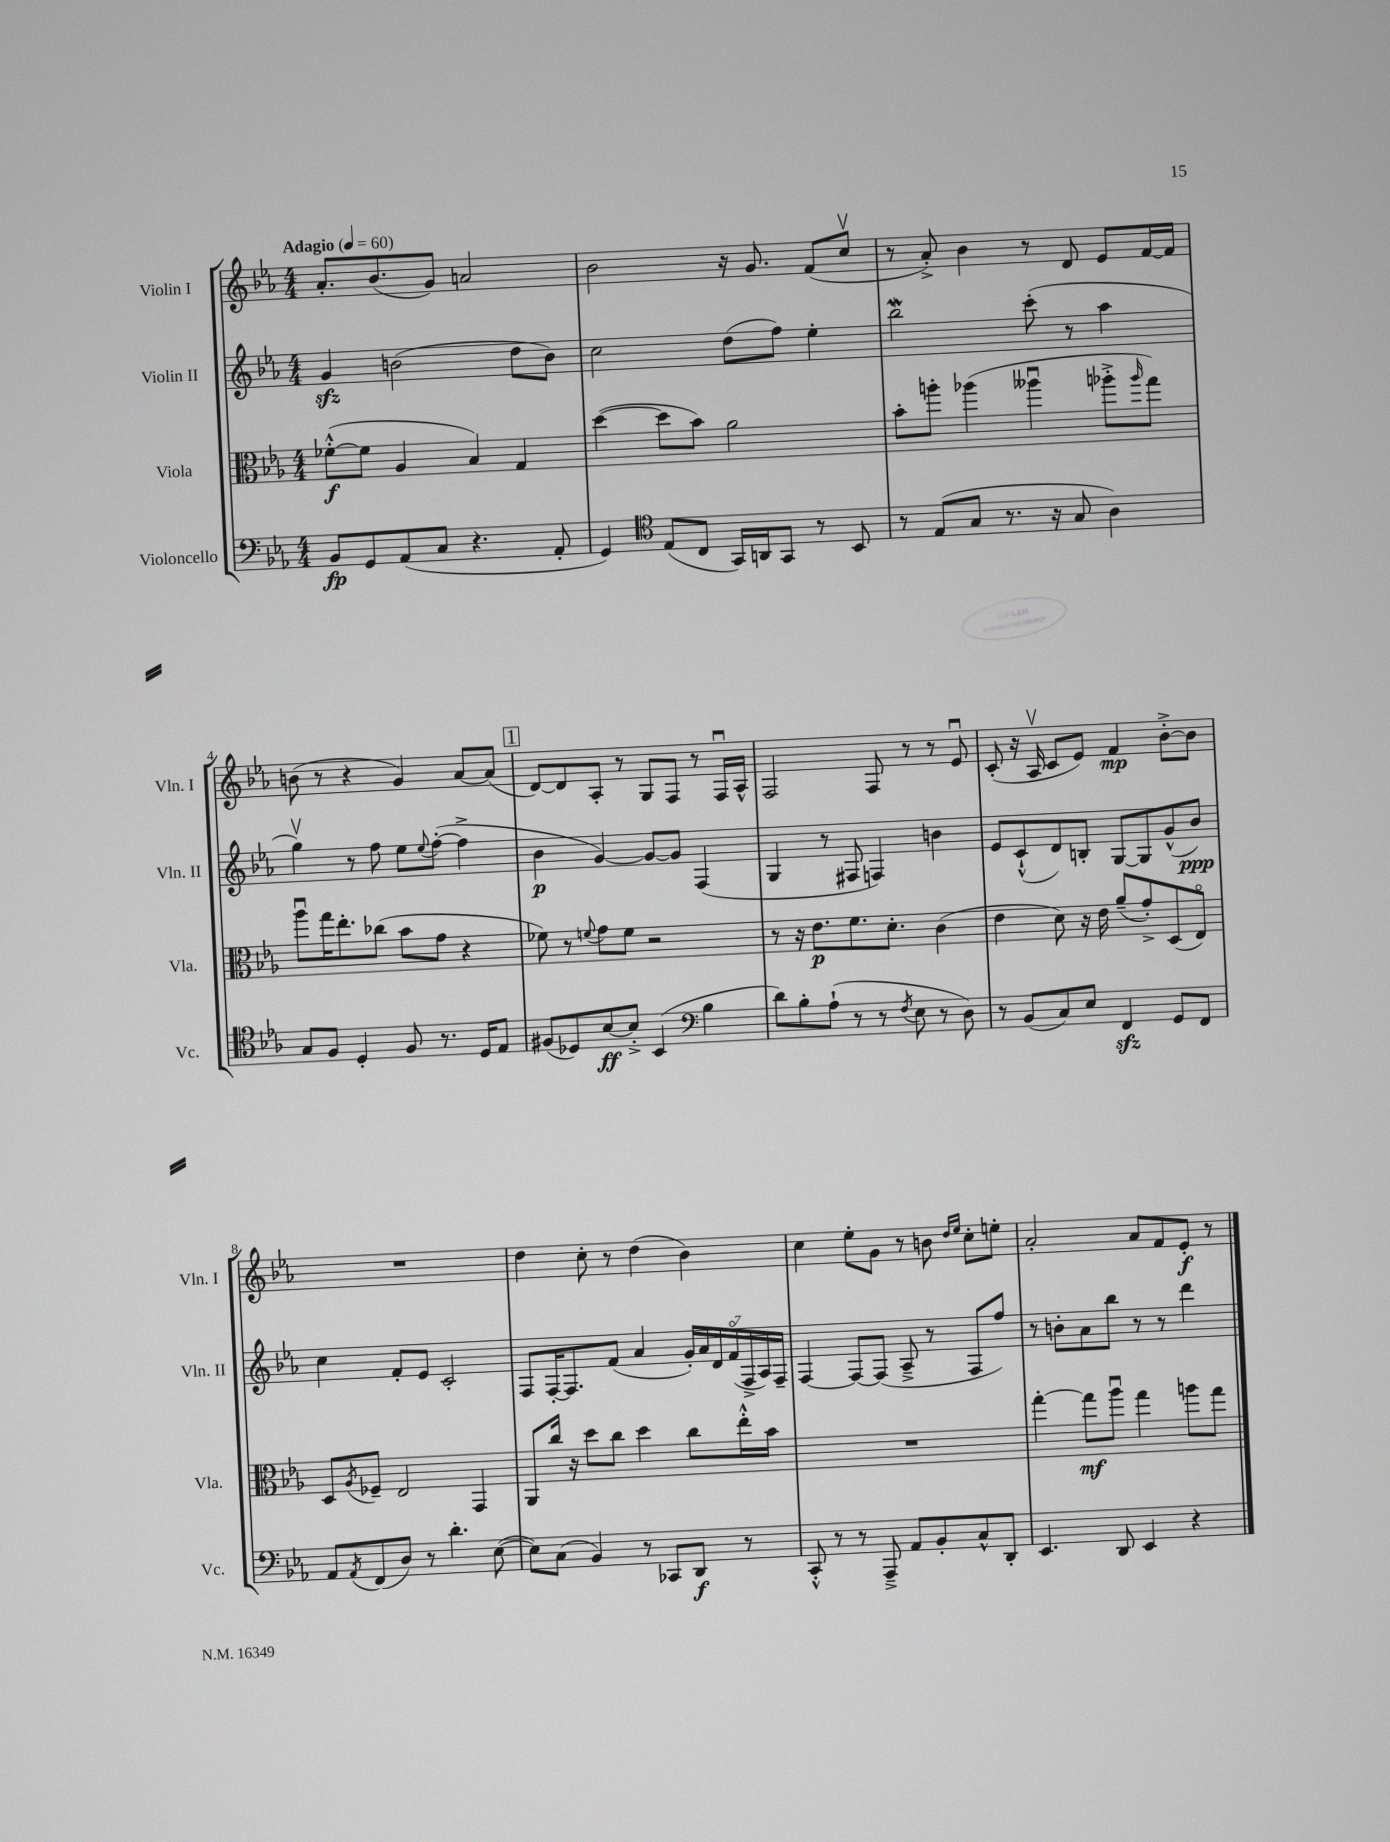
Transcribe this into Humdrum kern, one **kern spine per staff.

**kern	**dynam	**kern	**dynam	**kern	**dynam	**kern	**dynam
*part4	*part4	*part3	*part3	*part2	*part2	*part1	*part1
*staff4	*staff4	*staff3	*staff3	*staff2	*staff2	*staff1	*staff1
*I"Violoncello	*	*I"Viola	*	*I"Violin II	*	*I"Violin I	*
*I'Vc.	*	*I'Vla.	*	*I'Vln. II	*	*I'Vln. I	*
*clefF4	*	*clefC3	*	*clefG2	*	*clefG2	*
*k[b-e-a-]	*	*k[b-e-a-]	*	*k[b-e-a-]	*	*k[b-e-a-]	*
*M4/4	*	*M4/4	*	*M4/4	*	*M4/4	*
*MM60	*	*MM60	*	*MM60	*	*MM60	*
=1	=1	=1	=1	=1	=1	=1	=1
!	!	!	!	!	!	!LO:TX:a:B:t=Adagio	!
8BB-/L	fp	([8f-X'^^\L	f	4gzz/	.	8.a-'/L	.
8GG/	.	8f-\J]	.	.	.	.	.
.	.	.	.	.	.	(8.b-/	.
(8AA-/	.	4A-/	.	(2bn\	.	.	.
8C/J	.	.	.	.	.	8g/J)	.
4.r	.	4B-/)	.	.	.	2an/	.
.	.	4G/	.	8dd\L	.	.	.
8AA-'/	.	.	.	8b\J)	.	.	.
=2	=2	=2	=2	=2	=2	=2	=2
4GG/)	.	([4dd\	.	2cc\	.	2b-\	.
*clefC4	*	*	*	*	*	*	*
(8E-/L	.	8dd\L]	.	.	.	.	.
8C/J	.	8b-\J)	.	.	.	.	.
16GG/LL)	.	2a-\	.	(8dd\L	.	16r	.
16AAn/J	.	.	.	.	.	8.g/	.
8GG/J	.	.	.	8ff\J)	.	.	.
8r	.	.	.	4ee-'\	.	(8f/L	.
8BB-/	.	.	.	.	.	8ccv/J	.
=3	=3	=3	=3	=3	=3	=3	=3
8r	.	8b-'\L	.	2bb-W\	.	8r	.
(8E-/L	.	8aan'\J	.	.	.	8a-'^/)	.
8G/J	.	(4aa-X\	.	.	.	4b-\	.
8.r	.	.	.	.	.	.	.
.	.	4aa--Xu\	.	(8ccc'\	.	8r	.
16r	.	.	.	.	.	.	.
8G/	.	.	.	8r	.	8d/	.
4A-\)	.	8aa-X'^\L	.	4aa-\	.	8e-/L	.
.	.	16qqaa-/	.	.	.	.	.
.	.	8gg\J)	.	.	.	[16f/L	.
.	.	.	.	.	.	16f/JJ]	.
!!LO:LB:g=z
=4	=4	=4	=4	=4	=4	=4	=4
8G/L	.	8aa-u\L	.	4ggv\)	.	(8bn\	.
8F/J	.	16gg\K	.	.	.	8r	.
.	.	8.ee-'\	.	.	.	.	.
4D'/	.	.	.	8r	.	4r	.
.	.	(8cc-X\J	.	8ff\	.	.	.
8F/	.	8b-\L	.	8ee-\L	.	4g/)	.
.	.	.	.	8qqee-/	.	.	.
8.r	.	8g\J	.	([8ff'\J	.	.	.
.	.	4r	.	4ff^\]	.	[8a-/L	.
16D/KL	.	.	.	.	.	.	.
8E-/J	.	.	.	.	.	(8a-/J]	.
!!LO:REH:place=s1:t=1
=5	=5	=5	=5	=5	=5	=5	=5
(8F#X/L	.	8f-X\)	.	4b-\	p	[8d/L)	.
8D-X/)	.	8r	.	.	.	8d/]	.
.	.	8qqfn/	.	.	.	.	.
[8B-/	ff	8g\L	.	[4g/)	.	8A-'/J	.
8B-'^/J]	.	8f\J	.	.	.	8r	.
(4BB-/	.	2r	.	8g/L_	.	8G/L	.
.	.	.	.	8g/J]	.	8F/J	.
*clefF4	*	*	*	*	*	*	*
4B-\	.	.	.	(4F/	.	8r	.
.	.	.	.	.	.	16Fu/LL	.
.	.	.	.	.	.	16A-^^/JJ	.
=6	=6	=6	=6	=6	=6	=6	=6
8d\L)	.	8r	.	4G/	.	2F/	.
8B-'\	.	16r	.	.	.	.	.
.	.	8.e-\L	p	.	.	.	.
(8A-`\J	.	.	.	8r	.	.	.
8r	.	8.f\	.	8F#X/	.	.	.
8r	.	.	.	4Fn/)	.	8F/	.
.	.	8.d'\J	.	.	.	.	.
8qF/	.	.	.	.	.	.	.
8E-\	.	.	.	.	.	8r	.
8r	.	(4c\	.	4bn\	.	8r	.
8D\)	.	.	.	.	.	8e-u/	.
=7	=7	=7	=7	=7	=7	=7	=7
8r	.	4e-\	.	8e-/L	.	(8c'/	.
(8BB-/L	.	.	.	(8c`^^/	.	16r	.
.	.	.	.	.	.	16A-v/	.
8C/)	.	8d\)	.	8d/)	.	8c/L	.
8E-/J	.	16r	.	8Bn'/J	.	8e-/J)	.
.	.	16e-\	.	.	.	.	.
4FFzz/	.	(8a-~/L	.	[8G/L	.	4f/	mp
.	.	8g'^/)	.	8G/]	.	.	.
8GG/L	.	(8D/	.	(8g^^/	.	[8b-'^\L	.
8FF/J	.	8E-/J)	.	8b-/J)	ppp	8b-\J]	.
!!LO:LB:g=z
=8	=8	=8	=8	=8	=8	=8	=8
8AA-/L	.	8D/L	.	4cc\	.	1r	.
8qAA-/	.	8qA-/	.	.	.	.	.
(8FF/	.	8F-X~/J	.	.	.	.	.
8D/J)	.	2E-/	.	8f'/L	.	.	.
8r	.	.	.	8e-/J	.	.	.
4.d'\	.	.	.	2c'/	.	.	.
.	.	4GG/	.	.	.	.	.
([8E-\	.	.	.	.	.	.	.
=9	=9	=9	=9	=9	=9	=9	=9
8E-\L])	.	8AA-/L	.	8F/L	.	4dd\	.
(8C\J	.	16cc/Jk	.	[16F'/K	.	.	.
.	.	16r	.	8.F/]	.	.	.
4BB-/)	.	8dd\L	.	.	.	8cc'\	.
.	.	8cc\J	.	(8f/J	.	8r	.
8r	.	4dd\	.	4a-/	.	(4dd\	.
8CC-X/L	.	.	.	.	.	.	.
8DD/J	f	8cc\L	.	28g'/LL)	.	4b-\)	.
.	.	.	.	28a-/	.	.	.
.	.	.	.	28d/	.	.	.
.	.	.	.	(28f/	.	.	.
8r	.	16ee-'^^\L	.	.	.	.	.
.	.	.	.	28F^/	.	.	.
.	.	.	.	28A-/)	.	.	.
.	.	16b-\JJ	.	.	.	.	.
.	.	.	.	28F~/JJ	.	.	.
=10	=10	=10	=10	=10	=10	=10	=10
8CC'^^/	.	1r	.	[4F/	.	4cc\	.
8r	.	.	.	.	.	.	.
8r	.	.	.	8F/L_	.	8ee-'\L	.
8AAA-~^/	.	.	.	(8F/J]	.	8g\J	.
8AA-/L	.	.	.	8A-~^/	.	8r	.
8BB-'/	.	.	.	8r	.	8bn\	.
.	.	.	.	.	.	16qqdd/LL	.
.	.	.	.	.	.	16qqee-/JJ	.
8C^^/	.	.	.	8F/L	.	8cc'\L	.
8DD'/J	.	.	.	8ff/J)	.	8een'\J	.
=11	=11	=11	=11	=11	=11	=11	=11
4.EE-/	.	[4gg'\	.	8r	.	2a-'/	.
.	.	.	.	8bn'\L	.	.	.
.	.	8gg\L]	mf	8a-\	.	.	.
8DD/	.	8aa-u\J	.	8bb-\J	.	.	.
4EE-/	.	4gg\	.	8r	.	8a-/L	.
.	.	.	.	8r	.	8f/	.
4r	.	8aan\L	.	4ddd\	.	8e-'/J	f
.	.	8gg\J	.	.	.	8r	.
==	==	==	==	==	==	==	==
*-	*-	*-	*-	*-	*-	*-	*-
